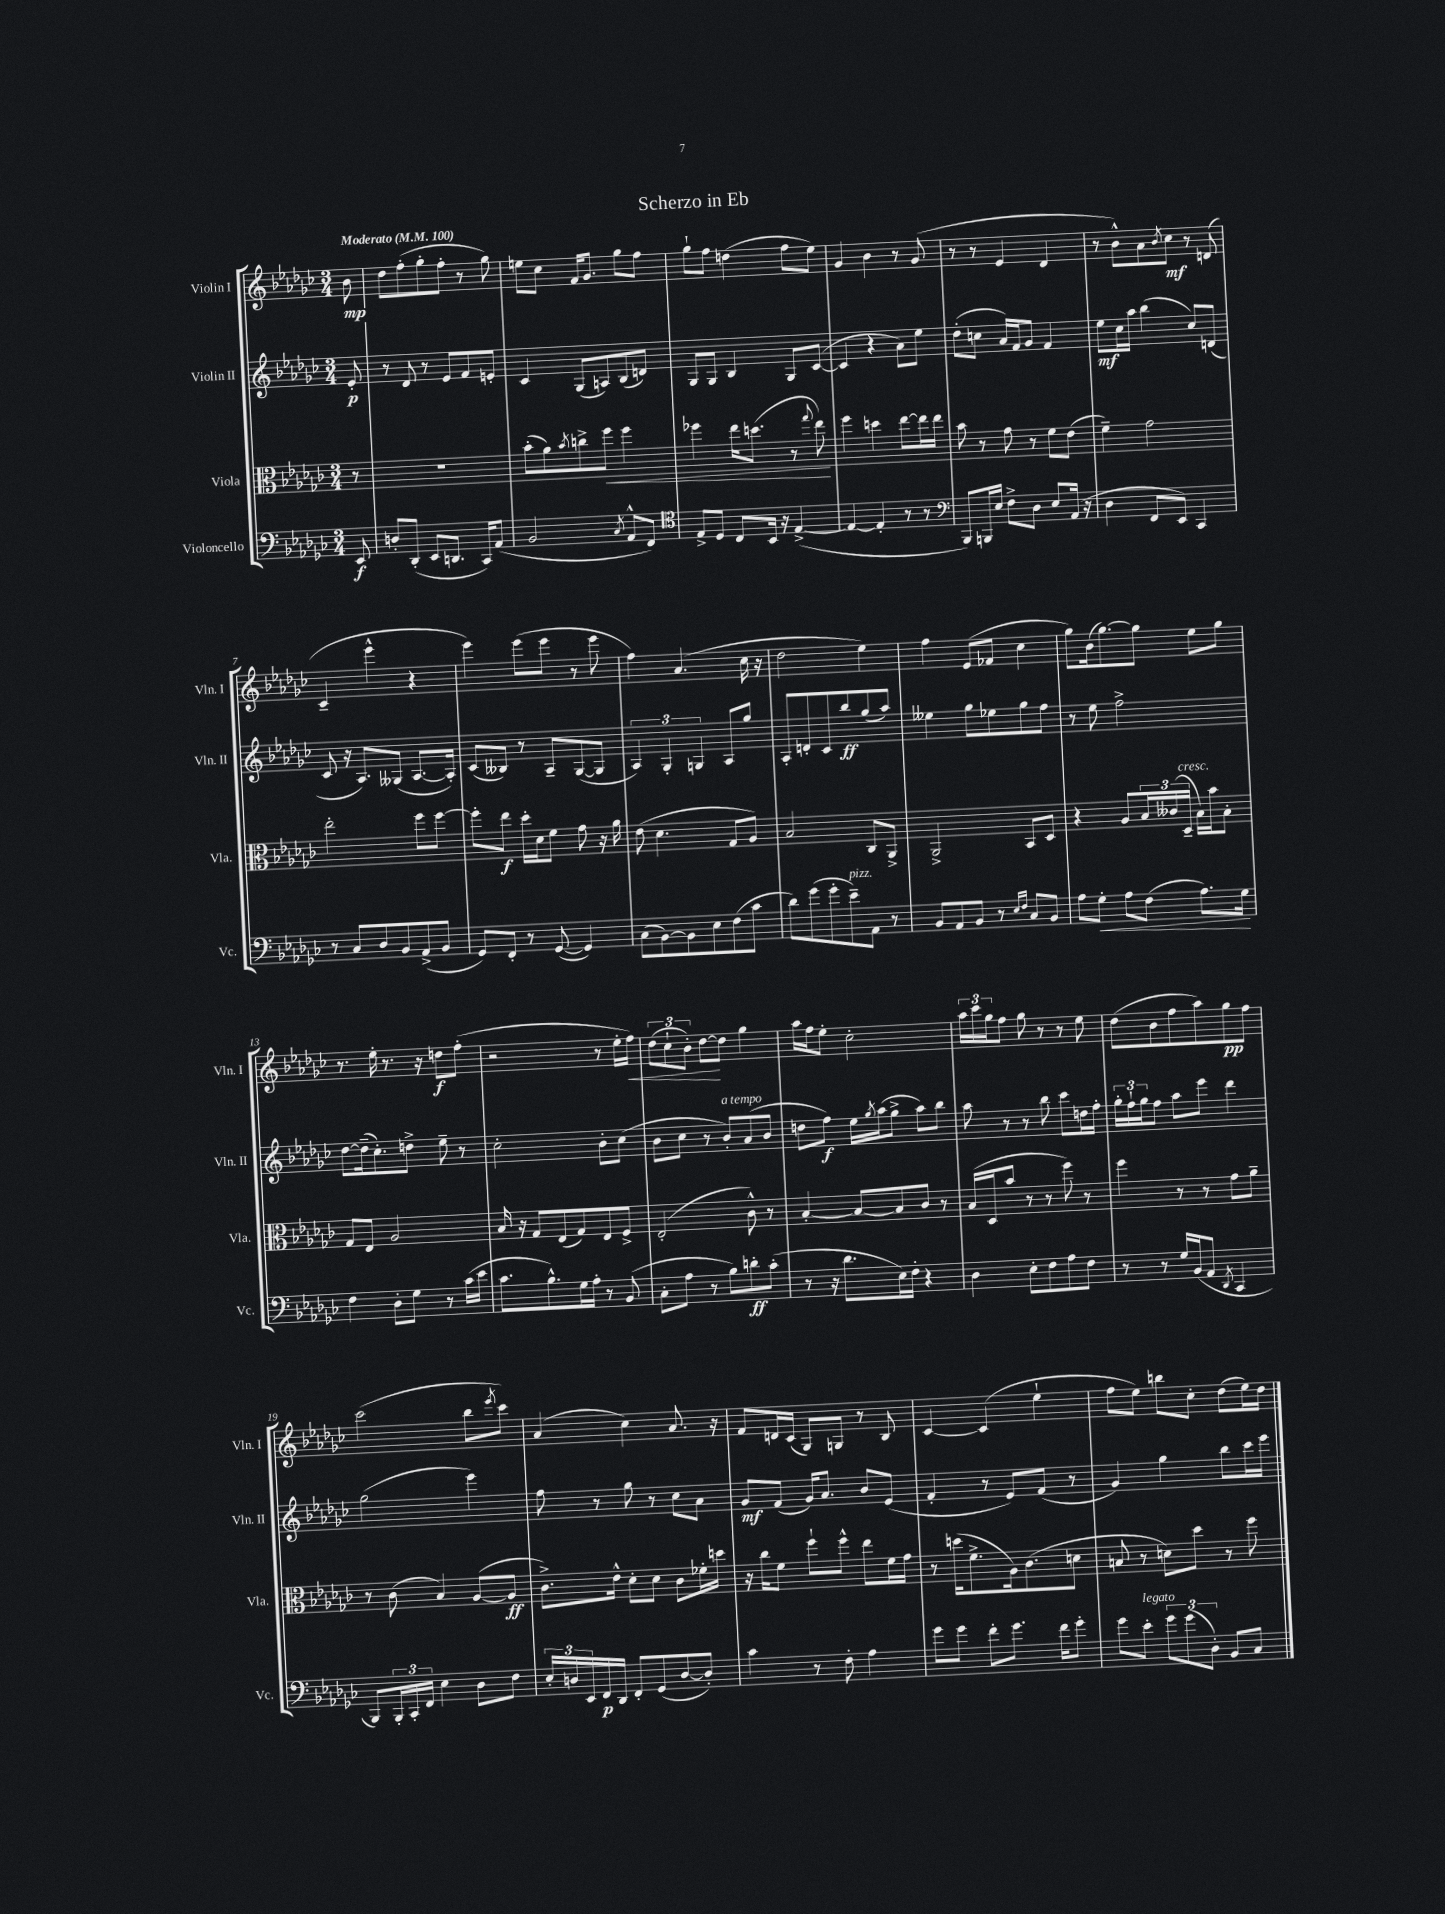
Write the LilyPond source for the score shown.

\header { title = "Scherzo in Eb" }
<<
\new StaffGroup <<
\new Staff = "s0" \with { instrumentName = "Violin I" shortInstrumentName = "Vln. I" } {
    \clef treble \key ges \major \numericTimeSignature \time 3/4 \partial 8 \tempo "Moderato" 4 = 100
    bes'8\mp |
    des''8 f''8-.( ges''8-. f''8-. r8 ges''8) |
    e''8 ces''8 f'16 ges'8. ges''8 f''8 |
    ges''8-! f''8 d''4( f''8 ees''8) |
    ges'4 bes'4 r8 ges'8( |
    r8 r8 ees'4 des'4 |
    r8 bes'8-^) aes'8 \acciaccatura { bes'8 } ces''8\mf r8 d'8( |
    ces'4-- ees'''4-^ r4 |
    ees'''4) ees'''8( ees'''8 r8 ees'''8 |
    f''4) aes'4.( ces''16 r16 |
    des''2 ees''4) |
    f''4 ees'8( fes'8 ces''4 |
    ges''8) bes'16( ges''8.~) ges''8 ees''8 ges''8 |
    r8. ees''16-. r8. r16 d''8\f f''8-.( |
    r2 r8 ees''16-. f''16\<) |
    \tuplet 3/2 { des''8( ces''8-! bes'8-.) } des''8~\! des''8 ges''4 |
    aes''16 f''16 ees''8-. ces''2-. |
    \tuplet 3/2 { aes''16 ces'''16 ges''16 } f''8 ges''8 r8 r8 ees''8 |
    des''8( bes'8 f''8 aes''8) ges''8\pp f''8 |
    ces'''2( bes''8 \acciaccatura { ees'''8 } ces'''8) |
    aes'4( ces''4) aes'8. r16 |
    f'8 d'16 ces'16( ges8) g8 r8 bes8 |
    ces'4~ ces'4( ees''4-! |
    f''8 ees''8) b''8 ces''8-. des''8( ees''16) des''16 \bar "|." |
}
\new Staff = "s1" \with { instrumentName = "Violin II" shortInstrumentName = "Vln. II" } {
    \clef treble \key ges \major \numericTimeSignature \time 3/4 \partial 8
    ees'8-.\p |
    r8 des'8 r8 ees'8 f'8 e'8-. |
    ces'4 ges8( a8) bes8( d'8) |
    ges8 ges8 bes4 ges8 ces'8~( |
    ces'4 r4 aes'8) ees''8 |
    des''8-.( c''8 aes'16) f'16 ges'8 f'4 |
    ees''8\mf ces''16 aes''16 bes''4( ces''8) d'8( |
    ces'8 r16 aes8.) geses8( aes8.~ aes16-.) |
    ces'8( beses8) r8 aes8-- ges8~( ges8 |
    \tuplet 3/2 { aes4) ges4-. g4 } aes8 ges''8 |
    aes8-. d'8-. ces'8 bes''8\ff ges''8( aes''8) |
    eeses''4 ges''8 ees''8 ges''8 f''8 |
    r8 ees''8 f''2-> |
    des''8~ des''16--( ces''8.-.) d''8-> ees''8-- r8 |
    ces''2-. bes'8-. ces''8( |
    bes'8 ces''8 r8 bes'8-.^\markup { \italic "a tempo" }) aes'8( bes'8 |
    d''8 f''8\f) ees''16 \acciaccatura { ges''8 } aes''16( ges''8-> aes''8) bes''8 |
    aes''8 r8 r8 bes''8 ces'''8 d''16 f''16-. |
    \tuplet 3/2 { ges''16-. f''16-! ges''16 } f''8 aes''8 ees'''8 des'''4 |
    ges''2( ees'''4) |
    f''8 r8 ges''8 r8 ces''8 aes'8 |
    ges'8\mf f'8( ges'16) aes'8. bes'8 ees'8( |
    f'4-. r8 ees'8) f'8( r8 |
    ges'4) ges''4 bes''8 ces'''16 ees'''16 \bar "|." |
}
\new Staff = "s2" \with { instrumentName = "Viola" shortInstrumentName = "Vla." } {
    \clef alto \key ges \major \numericTimeSignature \time 3/4 \partial 8
    r8 |
    R2. |
    bes'8-.( aes'8) \acciaccatura { bes'8 } c''8-> f''8\< f''4 |
    fes''4 ees''16 d''8.( r8 \appoggiatura { ges''8 } ees''8\!) |
    f''4 d''4 ees''8~ ees''16 ees''16 |
    bes'8 r8 ges'8 r8 f'8 ees'8( |
    f'4--) ges'2 |
    ees''2-. f''8 f''8~ |
    f''8-. ees''8\f des''16-. des'16 f'8 ges'8 r16 aes'16 |
    ees'8( des'4. ges8 aes8) |
    bes2 ces8 aes,8-> |
    aes,2-> bes,8 des8 |
    r4 aes8 \tuplet 3/2 { bes16 ceses'16( des16--^\markup { \italic "cresc." } } bes16) bes'16 bes8-. |
    ges8 ees8 aes2 |
    bes16 r16 ges8 ees8( ges8) ees8 f8-> |
    ees2-.( ces'8-^) r8 |
    bes4~-. bes8~ bes8 ces'8 r8 |
    bes16( des16 bes'8 r8 r8 f''8) r8 |
    f''4 r8 r8 ges'8 aes'8-- |
    r8 ces'8( bes4) aes8~( aes8\ff |
    ces'8.->) ees'16-^ des'8-. des'8 ces'8 fes'16-. d''16 |
    r16 ces''16 f'8 f''8-! f''8-^ ees''8 f'16 ges'16 |
    r8 d''16( f'8.-> aes16) ces'8.( d'8 |
    b8 r8 d'8) des''8 r8 f''8 \bar "|." |
}
\new Staff = "s3" \with { instrumentName = "Violoncello" shortInstrumentName = "Vc." } {
    \clef bass \key ges \major \numericTimeSignature \time 3/4 \partial 8
    ees,8\f |
    d8-. des,8-.( ees,8 d,8. ces,16) aes,8( |
    bes,2 \acciaccatura { ces8 } aes,8-^ f,8) |
    \clef tenor ees8-> des8 ces8 bes,16 r16 ees4~->( |
    ees4~ ees4-. r8 r8 |
    \clef bass bes,,8) b,,16 ees16 f8-> des8 ees8 aes,16( r16 |
    des4 f,8 ees,8) ces,4 |
    r8 ces8 des8 bes,8 aes,8->( bes,8 |
    ges,8) f,8-. r8 ges,8~( ges,4) |
    ces8( bes,8~) bes,8 ees8 f8( ces'8 |
    des'8) ges'8( ges'8-. ees'8--^\markup { \italic "pizz." }) aes,8 r8 |
    bes,8 aes,8 bes,8 r8 \grace { ees16 f16 } ces8 bes,8 |
    aes8 ges8-.\< aes8 f8( aes8.) ges16\! |
    f4 des8-. ges8 r8 ces'16( ees'16 |
    ces'8. bes8.-^) ges16 aes16-. r8 bes,8( |
    ces8-. aes8 r8 bes8) d'8-.\ff ces'8-.( |
    r8 r16 des'8. ees16) f16-. r4 |
    des4 ees8-. f8 aes8 f8 |
    r8 r8 ges16 bes,16( aes,8 \acciaccatura { des,8 } ces,4 |
    bes,,8) \tuplet 3/2 { bes,,16-. ces,16-. f,16 } ees4 des8 f8 |
    \tuplet 3/2 { ees16-. d16 ees,16 } f,16\p des,16 f,8-. ges,8( d8~ d8-.) |
    ces'4 r8 f8-. aes4 |
    ges'8 ges'8 f'8-. ges'8. f'16 ges'8-. |
    ges'8 ees'8-.^\markup { \italic "legato" } \tuplet 3/2 { ges'8 ges'8( des8-.) } bes,8 ces8 \bar "|." |
}
>>
>>
